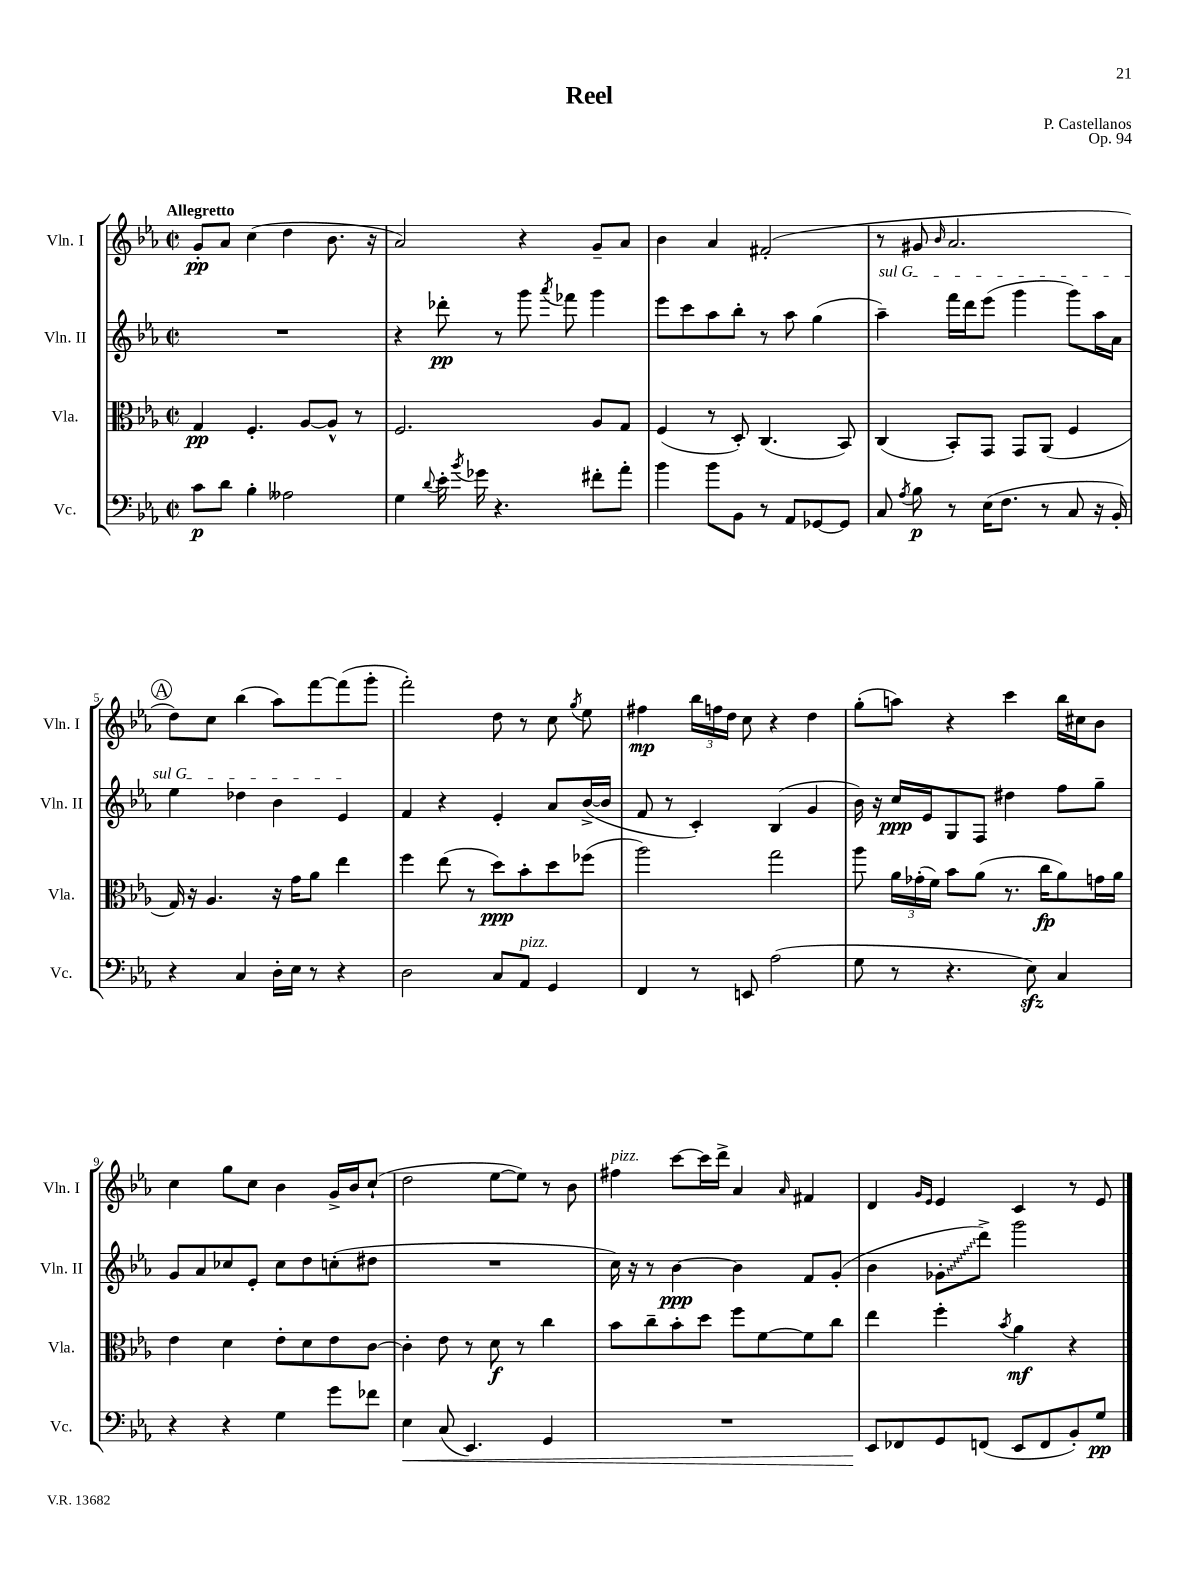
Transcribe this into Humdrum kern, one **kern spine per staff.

**kern	**kern	**kern	**kern
*staff4	*staff3	*staff2	*staff1
*clefF4	*clefC3	*clefG2	*clefG2
*k[b-e-a-]	*k[b-e-a-]	*k[b-e-a-]	*k[b-e-a-]
*M2/2	*M2/2	*M2/2	*M2/2
*met(c|)	*met(c|)	*met(c|)	*met(c|)
8c	4G	1r	8g'
8d	.	.	8a-
4B-'	4.F'	.	(4cc
2A--	.	.	4dd
.	[8A-	.	.
.	8A-^^]	.	8.b-
.	8r	.	.
.	.	.	16r
=	=	=	=
4G	2.F	4r	2a-)
8qqd	.	.	.
16e-'	.	8ddd-'	.
8qb-	.	.	.
16g-	.	.	.
4.r	.	8r	.
.	.	8ggg	4r
.	.	8qaaa-	.
.	.	8fff-	.
8f#'	8A-	4ggg	8g~
8a-'	8G	.	8a-
=	=	=	=
4b-	(4F	8eee-	4b-
.	.	8ccc	.
8b-	8r	8aa-	4a-
8BB-	8D')	8bb-'	.
8r	(4.C	8r	(2f#'
8AA-	.	8aa-	.
[8GG-	.	(4gg	.
8GG-]	8BB-)	.	.
=	=	=	=
8C	(4C	4aa-~)	8r
8qA-	.	.	.
8B-	.	.	8g#
.	.	.	16qqb-
8r	8BB-')	16fff	2.a-
.	.	16ddd	.
(16E-	8GG	(8eee-	.
8.F	.	.	.
.	8GG	4ggg	.
8r	(8AA-	.	.
8C	4F	8ggg)	.
16r	.	16aa-	.
16BB-')	.	16a-	.
=	=	=	=
4r	16G)	4ee-	8dd)
.	16r	.	.
.	4.A-	.	8cc
4C	.	4dd-	(4bb-
16D'	16r	4b-	8aa-)
16E-	16g	.	.
8r	8a-	.	[8fff
4r	4ee-	4e-	(8fff]
.	.	.	8ggg'
=	=	=	=
2D	4ff	4f	2fff')
.	(8ee-	4r	.
.	8r	.	.
8C	8dd)	4e-'	8dd
8AA-	8b-'	.	8r
4GG	8dd	8a-	8cc
.	.	.	8qgg
.	(8ff-	([16b-^	8ee-
.	.	16b-]	.
=	=	=	=
4FF	2aa-)	8f	4ff#
.	.	8r	.
8r	.	4c')	24bb-
.	.	.	24ff
.	.	.	24dd
8EE	.	.	8cc
(2A-	2gg	(4B-	4r
.	.	4g	4dd
=	=	=	=
8G	8aa-	16b-)	(8gg'
.	.	16r	.
8r	24a-	16cc	8aa)
.	(24g-'	.	.
.	.	16e-	.
.	24f)	.	.
4.r	8b-	8G	4r
.	(8a-	8F	.
.	8.r	4dd#	4ccc
8E-)	.	.	.
.	16cc	.	.
4C	8a-)	8ff	16bb-
.	.	.	16cc#
.	16g	8gg~	8b-
.	16a-	.	.
=	=	=	=
4r	4e-	8g	4cc
.	.	8a-	.
4r	4d	8cc-	8gg
.	.	8e-'	8cc
4G	8e-'	8cc-	4b-
.	8d	8dd	.
8g	8e-	(8cc'	16g^
.	.	.	16b-
8f-	[8c	8dd#	(8cc`
=	=	=	=
4E-	4c']	1r	2dd
(8C	8e-	.	.
4.EE-)	8r	.	.
.	8d	.	[8ee-
.	8r	.	8ee-])
4GG	4cc	.	8r
.	.	.	8b-
=	=	=	=
1r	8b-	16cc)	4ff#
.	.	16r	.
.	8cc~	8r	.
.	8b-'	[4b-	[8ccc
.	8dd	.	16ccc]
.	.	.	16ddd^
.	8ff	4b-]	4a-
.	[8f	.	.
.	.	.	16qqa-
.	8f]	8f	4f#
.	8cc	(8g'	.
=	=	=	=
8EE-	4ee-	4b-	4d
8FF-	.	.	.
.	.	.	16qqg
.	.	.	16qqe-
8GG	4ff'	8g-'	4e-
(8FF	.	8ddd^)	.
.	8qb-	.	.
8EE-	4a-	2ggg	4c
8FF	.	.	.
8BB-')	4r	.	8r
8G	.	.	8e-
==	==	==	==
*-	*-	*-	*-
